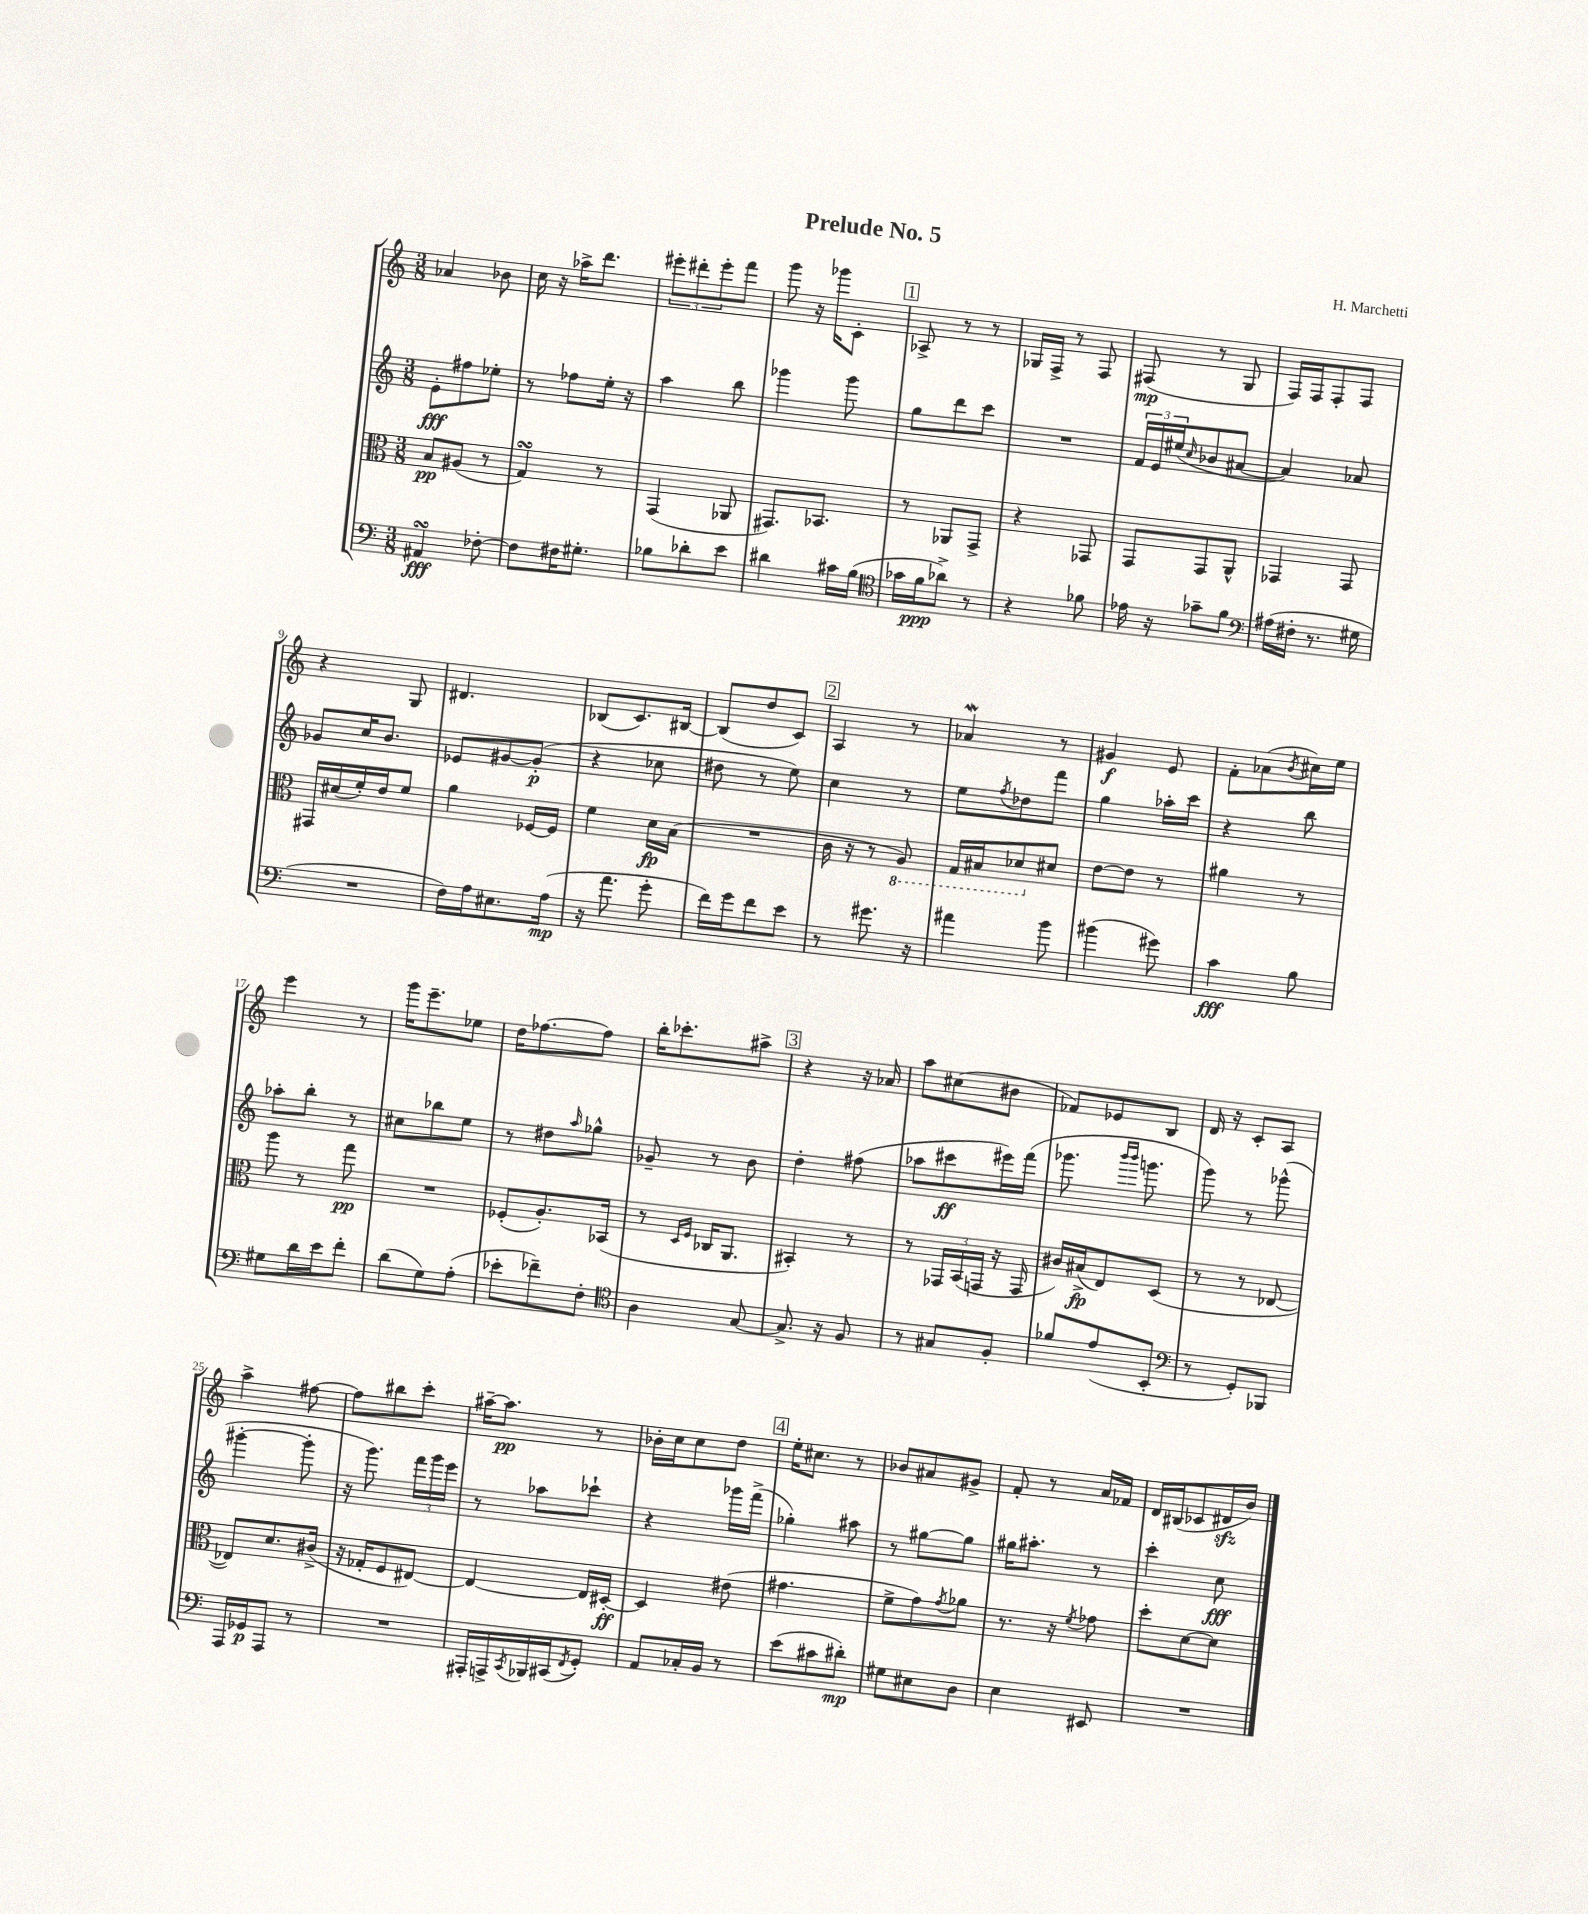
\header { title = "Prelude No. 5" composer = "H. Marchetti" }
<<
\new StaffGroup <<
\new Staff = "s0" {
    \clef treble \key c \major \numericTimeSignature \time 3/8
    aes'4 bes'8 |
    c''16 r16 aes''16-> d'''8. |
    \tuplet 3/2 { eis'''8-. dis'''8-. eis'''8-. } f'''8 |
    g'''8 r16 ges'''16 c'8-. |
    \mark \markup { \box "1" } aes8-> r8 r8 |
    ges16 f16-> r8 f8 |
    fis8\mp( r8 g8 |
    f16) f16 f8-. f8 |
    r4 g8 |
    dis'4. |
    bes8( c'8.) bis16~ |
    bis8( d''8 c'8) |
    \mark \markup { \box "2" } a4 r8 |
    aes'4\mordent r8 |
    gis'4\f e'8 |
    f'8-. aes'8( \acciaccatura { b'8 } cis''16) e''16 |
    e'''4 r8 |
    g'''16 e'''8.-- ees''8 |
    d''16 fes''8.~ fes''8 |
    b''16-. ces'''8.-. ais''8-> |
    \mark \markup { \box "3" } r4 r16 aes'16 |
    a''8 cis''8( bis'8 |
    fes'8) ees'8 b8 |
    d'16 r16 c'8-. a8 |
    a''4-> fis''8~ |
    fis''8 bis''8 c'''8-. |
    ais''16~-- ais''8.\pp r8 |
    bes'16-. c''16 c''8 d''8 |
    \mark \markup { \box "4" } e''16-. cis''8. r8 |
    bes'8 ais'8 gis'8-> |
    f'8-. r8 a'16 fes'16 |
    d'16 bis16( ces'8 dis'16\sfz b'16) \bar "|." |
}
\new Staff = "s1" {
    \clef treble \key c \major \numericTimeSignature \time 3/8
    e'8-.\fff fis''8 ees''8-. |
    r8 fes''8 e''16-. r16 |
    a''4 b''8 |
    ges'''4 ges'''8 |
    \mark \markup { \box "1" } g''8 d'''8 c'''8 |
    R4. |
    \tuplet 3/2 { f'16 e'16 eis''16( } \grace { c''16 } bes'8 ais'8~ |
    ais'4) aes'8 |
    ges'8 c''16 b'8. |
    ees'8 gis'8~ gis'8-.\p( |
    r4 ces''8 |
    dis''8 r8 e''8) |
    \mark \markup { \box "2" } c''4 r8 |
    e''8 \acciaccatura { f''8 } des''8 f'''8 |
    g''4 aes''16-. c'''16 |
    r4 b''8 |
    aes''8-. b''8-. r8 |
    cis''8 bes''8 e''8 |
    r8 dis''8 \grace { a''16 } ges''8-^ |
    ges'8-- r8 b'8 |
    \mark \markup { \box "3" } d''4-. fis''8( |
    aes''8 cis'''8\ff eis'''16) f'''16( |
    ges'''8. \grace { b'''16 b'''16 } g'''8. |
    g'''8) r8 ges'''8-^( |
    gis'''4~-. gis'''8-. |
    r16 g'''8.) \tuplet 3/2 { f'''16 g'''16 e'''16 } |
    r8 aes''8 ces'''8-! |
    r4 ges'''16 f'''16->( |
    \mark \markup { \box "4" } ges''4-.) ais''8 |
    r8 gis''8~ gis''8 |
    gis''16 ais''8.-. r8 |
    c'''4-. c''8\fff \bar "|." |
}
\new Staff = "s2" {
    \clef alto \key c \major \numericTimeSignature \time 3/8
    b8\pp ais8( r8 |
    g4\turn) r8 |
    g,4( aes,8 |
    gis,8.) bes,8. |
    \mark \markup { \box "1" } r8 aes,8 g,8-> |
    r4 ges,8 |
    g,8 g,8 a,8-^ |
    ges,4 ges,8 |
    gis,16 dis'16( f'16-.) e'16 f'8 |
    a'4 fes16~ fes16 |
    f'4 d'16\fp b16( |
    R4. |
    \mark \markup { \box "2" } c'16 r16 r8 \ottava #-1 a,8) |
    g,16 bis,16 des8 \ottava #0 dis'8 |
    e'8~ e'8 r8 |
    ais'4 r8 |
    a''8 r8 g''8\pp |
    R4. |
    fes8-.( a8.-.) bes,16( |
    r8 \grace { d16 f16 } ces16 a,8. |
    \mark \markup { \box "3" } bis,4-.) r8 |
    r8 \tuplet 3/2 { ges,16 b,16( g,16 } r16 g,16 |
    cis'16) bis16->\fp( e8) d8( |
    r8 r8 ees8~ |
    ees8) d'8. cis'16->( |
    r16 ges16-. f8 eis8~) |
    eis4~ eis16 dis16~-.\ff |
    dis4 eis'8( |
    \mark \markup { \box "4" } gis'4. |
    f'8-> g'8) \acciaccatura { g'8 } aes'8 |
    r8. r16 \acciaccatura { f'8 } ges'8 |
    d''8-. d'8~ d'8 \bar "|." |
}
\new Staff = "s3" {
    \clef bass \key c \major \numericTimeSignature \time 3/8
    ais,4\turn\fff fes8~-. |
    fes8 fis16 gis8.-. |
    bes8 des'8-. e'8 |
    dis'4 cis'16 b16( |
    \mark \markup { \box "1" } \clef tenor ges'16 f'16\ppp aes'8->) r8 |
    r4 fes'8 |
    ees'16 r16 ges'8-- f'8 |
    \clef bass ais16( fis16-. r8. gis16 |
    R4. |
    f16) a16 eis8. a16\mp( |
    r16 a'8. g'8-. |
    f'16) g'16 f'8 e'8 |
    \mark \markup { \box "2" } r8 gis'8. r16 |
    ais'4 b'8 |
    bis'4( gis'8) |
    c'4\fff b8 |
    gis8 d'16 e'16 f'8-. |
    d'8( g8) a8-.( |
    ees'8-. fes'8--) f8-. |
    \clef tenor a4 g8~ |
    \mark \markup { \box "3" } g8.-> r16 f8 |
    r8 gis8 f8-. |
    fes'8 e'8( b,8-. |
    \clef bass r8 g,8-.) bes,,8 |
    a,,16 ges,16\p a,,8 r8 |
    R4. |
    ais,,16-. a,,16-> \acciaccatura { c,8 } bes,,16 cis,16( \acciaccatura { f,8 } g,8-.) |
    a,8 ces16-. b,16 r8 |
    \mark \markup { \box "4" } e'8( cis'8 dis'8-.\mp) |
    gis8 eis8 d8 |
    e4 eis,8 |
    R4. \bar "|." |
}
>>
>>
